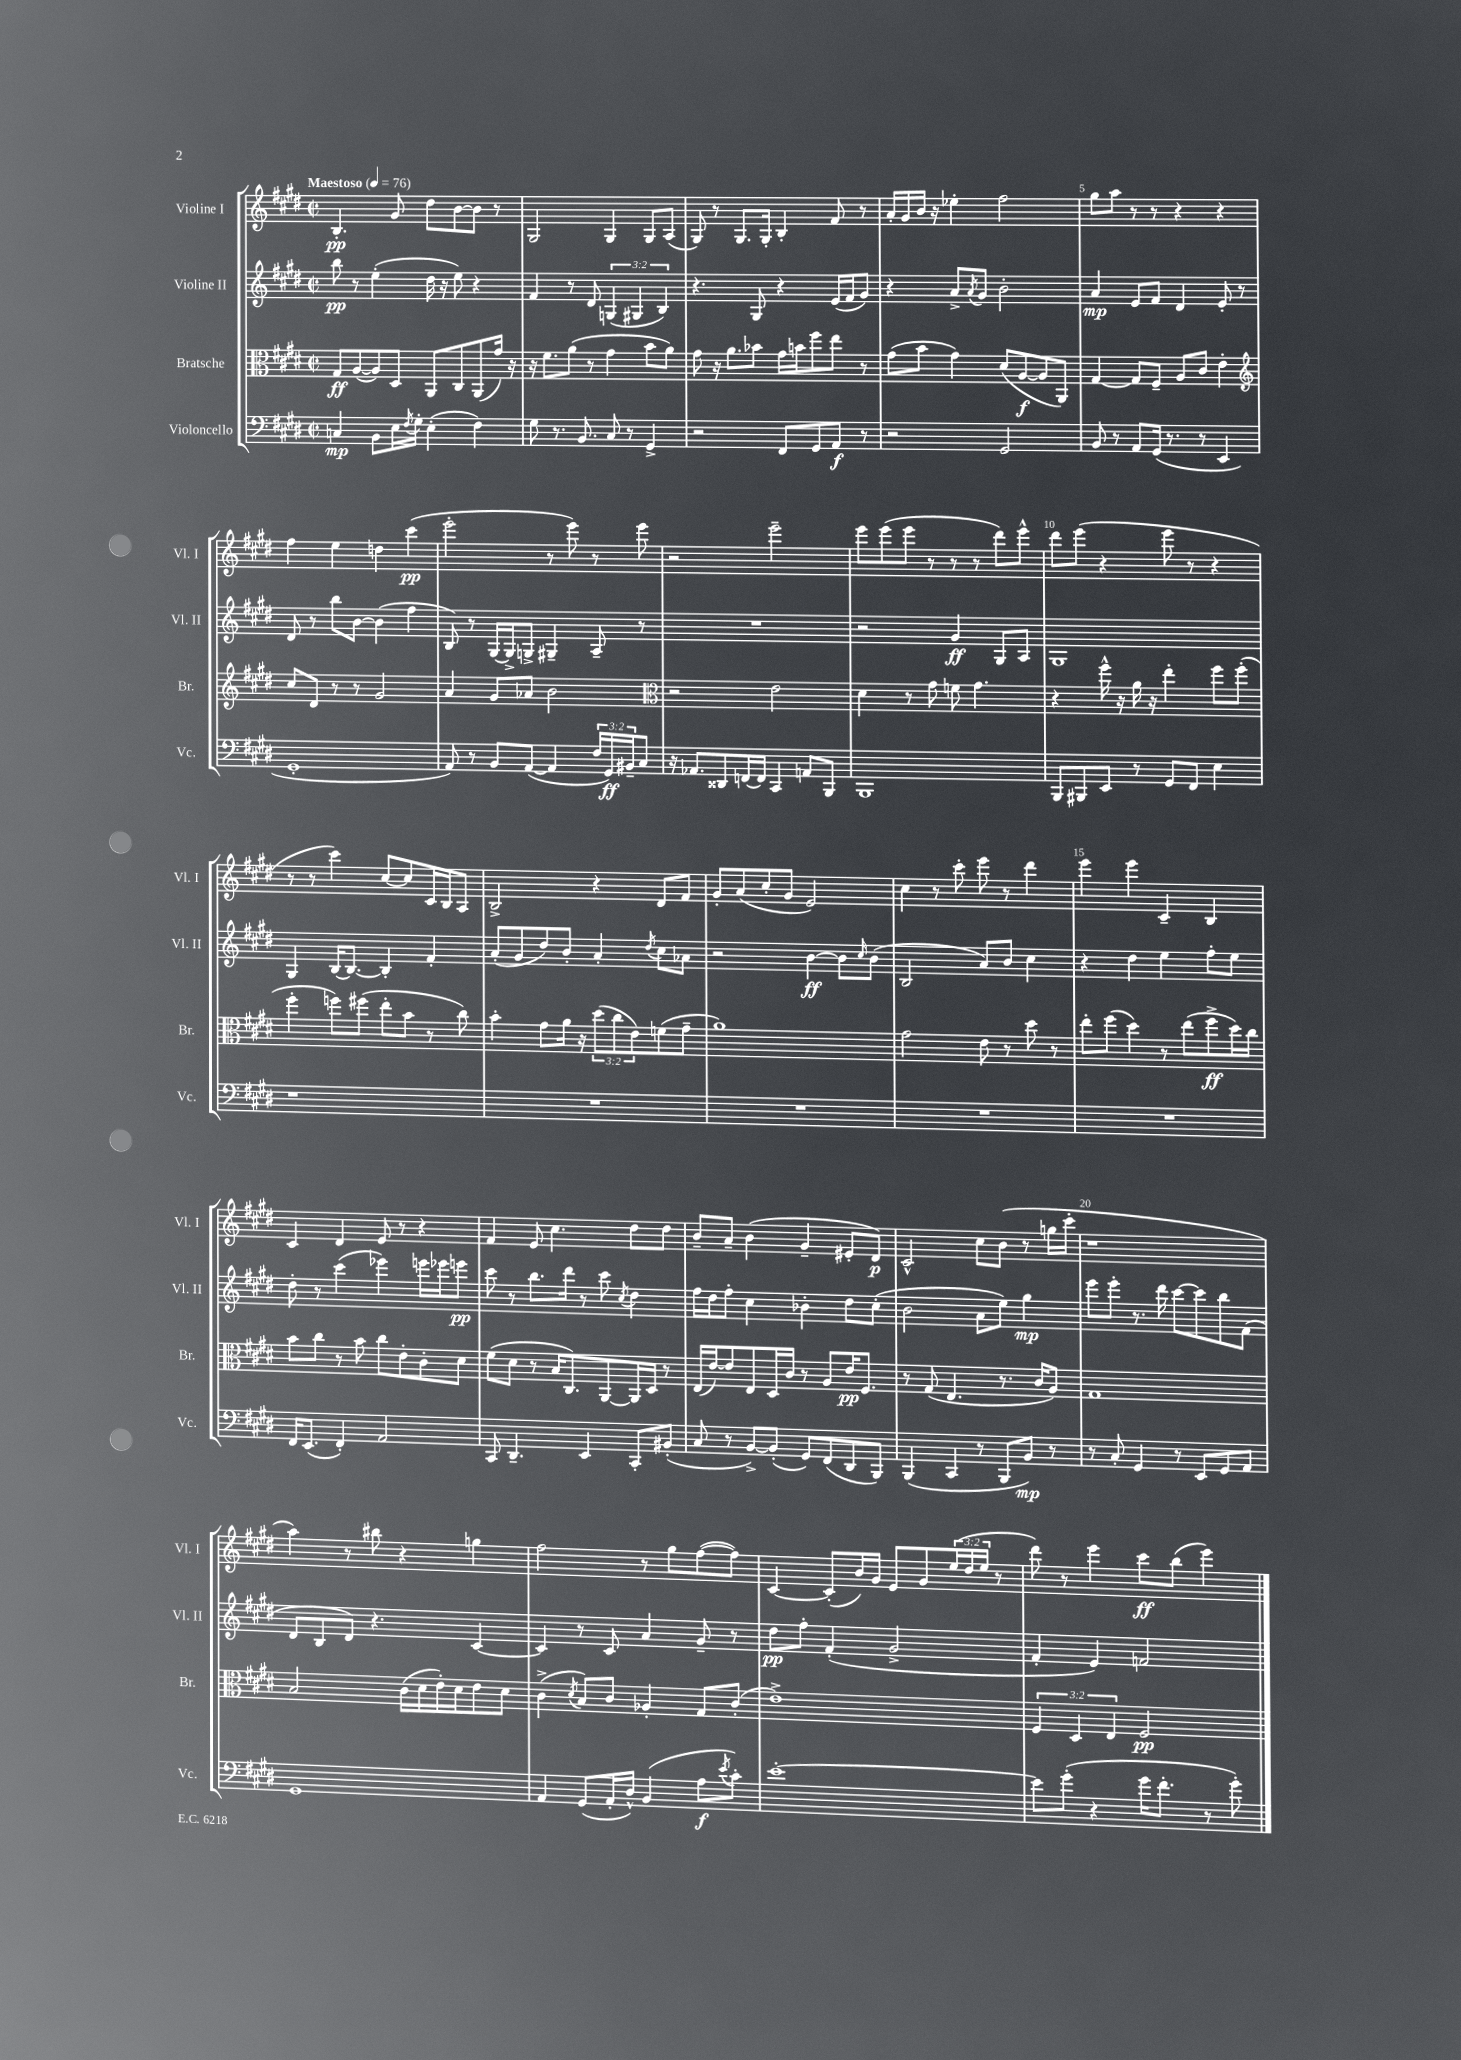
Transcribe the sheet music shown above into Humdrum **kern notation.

**kern	**dynam	**kern	**dynam	**kern	**dynam	**kern	**dynam
*part4	*part4	*part3	*part3	*part2	*part2	*part1	*part1
*staff4	*staff4	*staff3	*staff3	*staff2	*staff2	*staff1	*staff1
*I"Violoncello	*	*I"Bratsche	*	*I"Violine II	*	*I"Violine I	*
*I'Vc.	*	*I'Br.	*	*I'Vl. II	*	*I'Vl. I	*
*clefF4	*	*clefC3	*	*clefG2	*	*clefG2	*
*k[f#c#g#d#]	*	*k[f#c#g#d#]	*	*k[f#c#g#d#]	*	*k[f#c#g#d#]	*
*M2/2	*	*M2/2	*	*M2/2	*	*M2/2	*
*met(c|)	*	*met(c|)	*	*met(c|)	*	*met(c|)	*
*MM76	*	*MM76	*	*MM76	*	*MM76	*
=1	=1	=1	=1	=1	=1	=1	=1
!	!	!	!	!	!	!LO:TX:a:B:t=Maestoso	!
4Cn/	mp	8G#/L	ff	8bb\	pp	4.B'/	pp
.	.	([8A/	.	8r	.	.	.
8BB\L	.	8A/])	.	(4ee'\	.	.	.
16E\L	.	8D#/J	.	.	.	8g#/	.
8qF#/	.	.	.	.	.	.	.
16G#'\JJ	.	.	.	.	.	.	.
(4E'\	.	8AA/L	.	16dd#\	.	8dd#\L	.
.	.	.	.	16r	.	.	.
.	.	8C#/	.	8ee\)	.	[8b\	.
4F#\)	.	(8AA/	.	4r	.	8b\J]	.
.	.	16g#/Jk)	.	.	.	8r	.
.	.	16r	.	.	.	.	.
=2	=2	=2	=2	=2	=2	=2	=2
8G#\	.	16r	.	4f#/	.	2G#/	.
.	.	8.f#\L	.	.	.	.	.
8.r	.	.	.	.	.	.	.
.	.	(8a\J	.	8r	.	.	.
8.BB/	.	.	.	.	.	.	.
.	.	8r	.	8d#/	.	.	.
8C#/	.	4g#\	.	(6Gn/	.	4G#/	.
8r	.	.	.	.	.	.	.
.	.	.	.	6G#X/	.	.	.
4GG#^/	.	8b\L	.	.	.	8G#/L	.
.	.	.	.	6B/)	.	.	.
.	.	8a\J)	.	.	.	(8A/J	.
=3	=3	=3	=3	=3	=3	=3	=3
2r	.	8g#\	.	4.r	.	8G#/)	.
.	.	16r	.	.	.	8r	.
.	.	8.a\L	.	.	.	.	.
.	.	.	.	.	.	8.G#/L	.
.	.	8b-X\J	.	8G#/	.	.	.
.	.	.	.	.	.	16G#'/Jk	.
8FF#/L	.	16g#\LL	.	4r	.	4B'/	.
.	.	16bn\J	.	.	.	.	.
8GG#/	.	8ff#\	.	.	.	.	.
8AA/J	f	8ee\J	.	(16e/LL	.	8f#/	.
.	.	.	.	16f#/J	.	.	.
8r	.	8r	.	8g#/J)	.	8r	.
=4	=4	=4	=4	=4	=4	=4	=4
2r	.	(8g#\L	.	4r	.	16a'/LL	.
.	.	.	.	.	.	16g#/	.
.	.	8b\J	.	.	.	16b/JJ	.
.	.	.	.	.	.	16r	.
.	.	4g#\)	.	8a^/L	.	4ee-X'\	.
.	.	.	.	8qa/	.	.	.
.	.	.	.	8g#/J	.	.	.
2GG#/	.	(8d#/L	.	2b'\	.	2ff#\	.
.	.	[8A/	f	.	.	.	.
.	.	8A/]	.	.	.	.	.
.	.	8AA/J)	.	.	.	.	.
=5	=5	=5	=5	=5	=5	=5	=5
8BB/	.	[4G#/	.	4a/	mp	8gg#\L	.
8r	.	.	.	.	.	8aa\J	.
8AA/L	.	8G#/L]	.	8e/L	.	8r	.
(16GG#/Jk	.	8F#~/J	.	8f#/J	.	8r	.
8.r	.	.	.	.	.	.	.
.	.	8A/L	.	4d#/	.	4r	.
8r	.	8c#/J	.	.	.	.	.
4EE/	.	4e'\	.	8e'/	.	4r	.
.	.	.	.	8r	.	.	.
!!LO:LB:g=z
=6	=6	=6	=6	=6	=6	=6	=6
*	*	*clefG2	*	*	*	*	*
1GG#'	.	8cc#/L	.	8d#/	.	4ff#\	.
.	.	8d#/J	.	8r	.	.	.
.	.	8r	.	8bb\L	.	4ee\	.
.	.	8r	.	[8b\J	.	.	.
.	.	2g#/	.	(4b\]	.	4ddn\	.
.	.	.	.	4ff#\	.	(4ccc#\	pp
=7	=7	=7	=7	=7	=7	=7	=7
8AA/)	.	4a/	.	8B/)	.	2eee'\	.
8r	.	.	.	8r	.	.	.
8BB/L	.	8g#/L	.	[16G#/LL	.	.	.
.	.	.	.	16G#^/J]	.	.	.
([8AA/J	.	8a-X/J	.	8Gn^/J	.	.	.
4AA/]	.	2b\	.	4G#X~/	.	8r	.
.	.	.	.	.	.	8eee\)	.
24F#/LL	.	.	.	8A~/	.	8r	.
24GG#/)	ff	.	.	.	.	.	.
24BB#X~/J	.	.	.	.	.	.	.
8C#/J	.	.	.	8r	.	8eee\	.
=8	=8	=8	=8	=8	=8	=8	=8
*	*	*clefC3	*	*	*	*	*
16r	.	2r	.	1r	.	2r	.
8.AA-X/L	.	.	.	.	.	.	.
8DD##X/	.	.	.	.	.	.	.
[16FFn/L	.	.	.	.	.	.	.
16FF/JJ]	.	.	.	.	.	.	.
4CC#/	.	2e\	.	.	.	2eee~\	.
8AAn/L	.	.	.	.	.	.	.
8BBB/J	.	.	.	.	.	.	.
=9	=9	=9	=9	=9	=9	=9	=9
1BBB	.	4d#\	.	2r	.	8eee\L	.
.	.	.	.	.	.	(8eee\	.
.	.	8r	.	.	.	8eee\J	.
.	.	8g#\	.	.	.	8r	.
.	.	8fn\	.	4g#/	ff	8r	.
.	.	4.g#\	.	.	.	8r	.
.	.	.	.	8G#/L	.	8ddd#\L)	.
.	.	.	.	8A/J	.	8eee^^\J	.
=10	=10	=10	=10	=10	=10	=10	=10
8BBB/L	.	4r	.	1G#	.	8ddd#\L	.
8BBB#X/	.	.	.	.	.	(8eee\J	.
8EE/J	.	16ff#^^\	.	.	.	4r	.
.	.	16r	.	.	.	.	.
8r	.	16a\	.	.	.	.	.
.	.	16r	.	.	.	.	.
8GG#/L	.	4ee'\	.	.	.	8eee\	.
8FF#/J	.	.	.	.	.	8r	.
4E\	.	8ff#\L	.	.	.	4r	.
.	.	(8ff#'\J	.	.	.	.	.
!!LO:LB:g=z
=11	=11	=11	=11	=11	=11	=11	=11
1r	.	4ff#'\	.	4G#/	.	8r	.
.	.	.	.	.	.	8r	.
.	.	8ffn\L)	.	[16B/KL	.	4ccc#\)	.
.	.	.	.	8.B/J_	.	.	.
.	.	(8ff#X\J	.	.	.	.	.
.	.	8ee'\L	.	4B'/]	.	[8cc#/L	.
.	.	8b\J	.	.	.	8cc#/]	.
.	.	8r	.	4f#'/	.	16c#/L	.
.	.	.	.	.	.	16B/J	.
.	.	8cc#\)	.	.	.	8A/J	.
=12	=12	=12	=12	=12	=12	=12	=12
1r	.	4b'\	.	(8a'/L	.	2B^/	.
.	.	.	.	8g#/	.	.	.
.	.	8g#\L	.	8dd#/)	.	.	.
.	.	16a\Jk	.	8b'/J	.	.	.
.	.	16r	.	.	.	.	.
.	.	(12dd#\L	.	4a'/	.	4r	.
.	.	12cc#\	.	.	.	.	.
.	.	12e\)	.	.	.	.	.
.	.	.	.	8qdd#/	.	.	.
.	.	(8fn\	.	8cc#\L	.	8d#/L	.
.	.	8g#~\J	.	8a-X\J	.	8f#/J	.
=13	=13	=13	=13	=13	=13	=13	=13
1r	.	1a)	.	2r	.	8g#'/L	.
.	.	.	.	.	.	(8a/	.
.	.	.	.	.	.	8cc#'/	.
.	.	.	.	.	.	8g#/J	.
.	.	.	.	[4b\	ff	2e/)	.
.	.	.	.	8b\L]	.	.	.
.	.	.	.	16qqcc#/	.	.	.
.	.	.	.	(8b\J	.	.	.
=14	=14	=14	=14	=14	=14	=14	=14
1r	.	2g#\	.	2B/	.	4cc#\	.
.	.	.	.	.	.	8r	.
.	.	.	.	.	.	8ccc#'\	.
.	.	8e\	.	8a/L)	.	8eee\	.
.	.	8r	.	8b/J	.	8r	.
.	.	8dd#\	.	4cc#\	.	4ddd#\	.
.	.	8r	.	.	.	.	.
=15	=15	=15	=15	=15	=15	=15	=15
1r	.	8ee'\L	.	4r	.	4eee\	.
.	.	(8ff#\J	.	.	.	.	.
.	.	4dd#\)	.	4dd#\	.	4eee\	.
.	.	8r	.	4ee\	.	4c#~/	.
.	.	(8ee\L	.	.	.	.	.
.	.	8ff#^\	ff	8ff#'\L	.	4B/	.
.	.	16dd#\L)	.	8ee\J	.	.	.
.	.	16cc#\JJ	.	.	.	.	.
!!LO:LB:g=z
=16	=16	=16	=16	=16	=16	=16	=16
16FF#/KL	.	8b\L	.	8dd#'\	.	4c#/	.
(8.EE/J	.	.	.	.	.	.	.
.	.	8cc#\J	.	8r	.	.	.
4FF#'/)	.	8r	.	(4ccc#\	.	4d#/	.
.	.	8b\	.	.	.	.	.
2AA/	.	8cc#\L	.	4eee-X\)	.	8e/	.
.	.	8e'\	.	.	.	8r	.
.	.	8c#'\	.	16eeen\LL	.	4r	.
.	.	.	.	16eee-X\J	.	.	.
.	.	8d#\J	.	8eeen\J	pp	.	.
=17	=17	=17	=17	=17	=17	=17	=17
8CC#/	.	(8f#\L	.	8ccc#\	.	4f#/	.
4.DD#~/	.	8d#\J	.	8r	.	.	.
.	.	8r	.	8.bb\L	.	8e/	.
.	.	16B/KL	.	.	.	4.cc#\	.
.	.	8.C#/)	.	16ddd#\Jk	.	.	.
4EE/	.	.	.	8r	.	.	.
.	.	[8AA/	.	8ccc#\	.	.	.
.	.	.	.	8qcc#/	.	.	.
8CC#'/L	.	16AA/L]	.	4dd#\	.	8dd#\L	.
.	.	16D#/JJ	.	.	.	.	.
(8BB#X'/J	.	8r	.	.	.	8dd#\J	.
=18	=18	=18	=18	=18	=18	=18	=18
8C#/	.	(16E/LL	.	16ff#\LL	.	8b~/L	.
.	.	[16e/J)	.	16dd#\J	.	.	.
8r	.	8e/]	.	8ff#'\J	.	8a~/J	.
[8BB^/L)	.	8E/	.	4cc#\	.	(4b\	.
(8BB'/J]	.	16D#/L	.	.	.	.	.
.	.	16c#/JJ	.	.	.	.	.
8GG#/L)	.	8r	.	4b-X'\	.	4g#~/	.
(8FF#/	.	8A/L	.	.	.	.	.
8DD#/	.	16e/K	pp	8dd#\L	.	8e#X'/L	.
.	.	8.F#/J	.	.	.	.	.
8BBB/J)	.	.	.	(8cc#'\J	.	8d#/J)	p
=19	=19	=19	=19	=19	=19	=19	=19
(4BBB/	.	8r	.	2b\	.	2c#^^/	.
.	.	(8G#/	.	.	.	.	.
4CC#/	.	4.E/	.	.	.	.	.
8r	.	.	.	8a\L	.	8cc#\L	.
8BBB/L	.	8.r	.	8ee\J)	.	(8b\J	.
8BB/J)	mp	.	.	4gg#\	mp	8r	.
.	.	16c#/KL	.	.	.	.	.
8r	.	8A/J)	.	.	.	16ggn\LL	.
.	.	.	.	.	.	16ccc#'\JJ	.
=20	=20	=20	=20	=20	=20	=20	=20
8r	.	1G#	.	8eee\L	.	1r	.
8C#'/	.	.	.	8eee'\J	.	.	.
4GG#/	.	.	.	8.r	.	.	.
.	.	.	.	16ddd#\	.	.	.
8r	.	.	.	[8ccc#\L	.	.	.
8EE/L	.	.	.	8ccc#\]	.	.	.
8GG#/	.	.	.	8bb\	.	.	.
8AA/J	.	.	.	(8f#\J	.	.	.
!!LO:LB:g=z
=21	=21	=21	=21	=21	=21	=21	=21
1GG#	.	2B/	.	8d#/L	.	4aa\)	.
.	.	.	.	8B/	.	.	.
.	.	.	.	8d#/J)	.	8r	.
.	.	.	.	4.r	.	8bb#X\	.
.	.	(16c#\LL	.	.	.	4r	.
.	.	16d#\	.	.	.	.	.
.	.	16e'\)	.	.	.	.	.
.	.	16d#\J	.	.	.	.	.
.	.	8e\	.	[4c#/	.	4ggn\	.
.	.	8d#\J	.	.	.	.	.
=22	=22	=22	=22	=22	=22	=22	=22
4AA/	.	(4c#^\	.	4c#/]	.	2ff#\	.
.	.	8qd#/	.	.	.	.	.
(8GG#/L	.	8B/L)	.	8r	.	.	.
16AA'/L	.	8c#/J	.	8c#/	.	.	.
16D#^^/JJ)	.	.	.	.	.	.	.
(4BB/	.	4A-X'/	.	4a/	.	8r	.
.	.	.	.	.	.	8gg#\L	.
8A\L	f	8G#/L	.	8g#~/	.	([8ff#\	.
8qe/	.	.	.	.	.	.	.
8c#'\J)	.	(8c#'/J	.	8r	.	8ff#\J])	.
=23	=23	=23	=23	=23	=23	=23	=23
[1e'	.	1e^)	.	8dd#\L	pp	[4c#/	.
.	.	.	.	8ff#'\J	.	.	.
.	.	.	.	(4f#'/	.	(8c#'/L]	.
.	.	.	.	.	.	16b/L)	.
.	.	.	.	.	.	16g#/JJ	.
.	.	.	.	2g#^/	.	8e/L	.
.	.	.	.	.	.	8g#/	.
.	.	.	.	.	.	(24ee/L	.
.	.	.	.	.	.	24dd#/	.
.	.	.	.	.	.	24ee/JJ	.
.	.	.	.	.	.	8r	.
=24	=24	=24	=24	=24	=24	=24	=24
8e\L]	.	6F#/	.	4f#'/	.	8ddd#\)	.
(8g#'\J	.	.	.	.	.	8r	.
.	.	6D#/	.	.	.	.	.
4r	.	.	.	4e/)	.	4eee\	.
.	.	6E/	.	.	.	.	.
16g#\KL	.	2F#/	pp	2fn/	.	8ccc#\L	ff
8.f#'\J	.	.	.	.	.	.	.
.	.	.	.	.	.	(8bb\J	.
8r	.	.	.	.	.	4eee\)	.
8g#'\)	.	.	.	.	.	.	.
==	==	==	==	==	==	==	==
*-	*-	*-	*-	*-	*-	*-	*-
